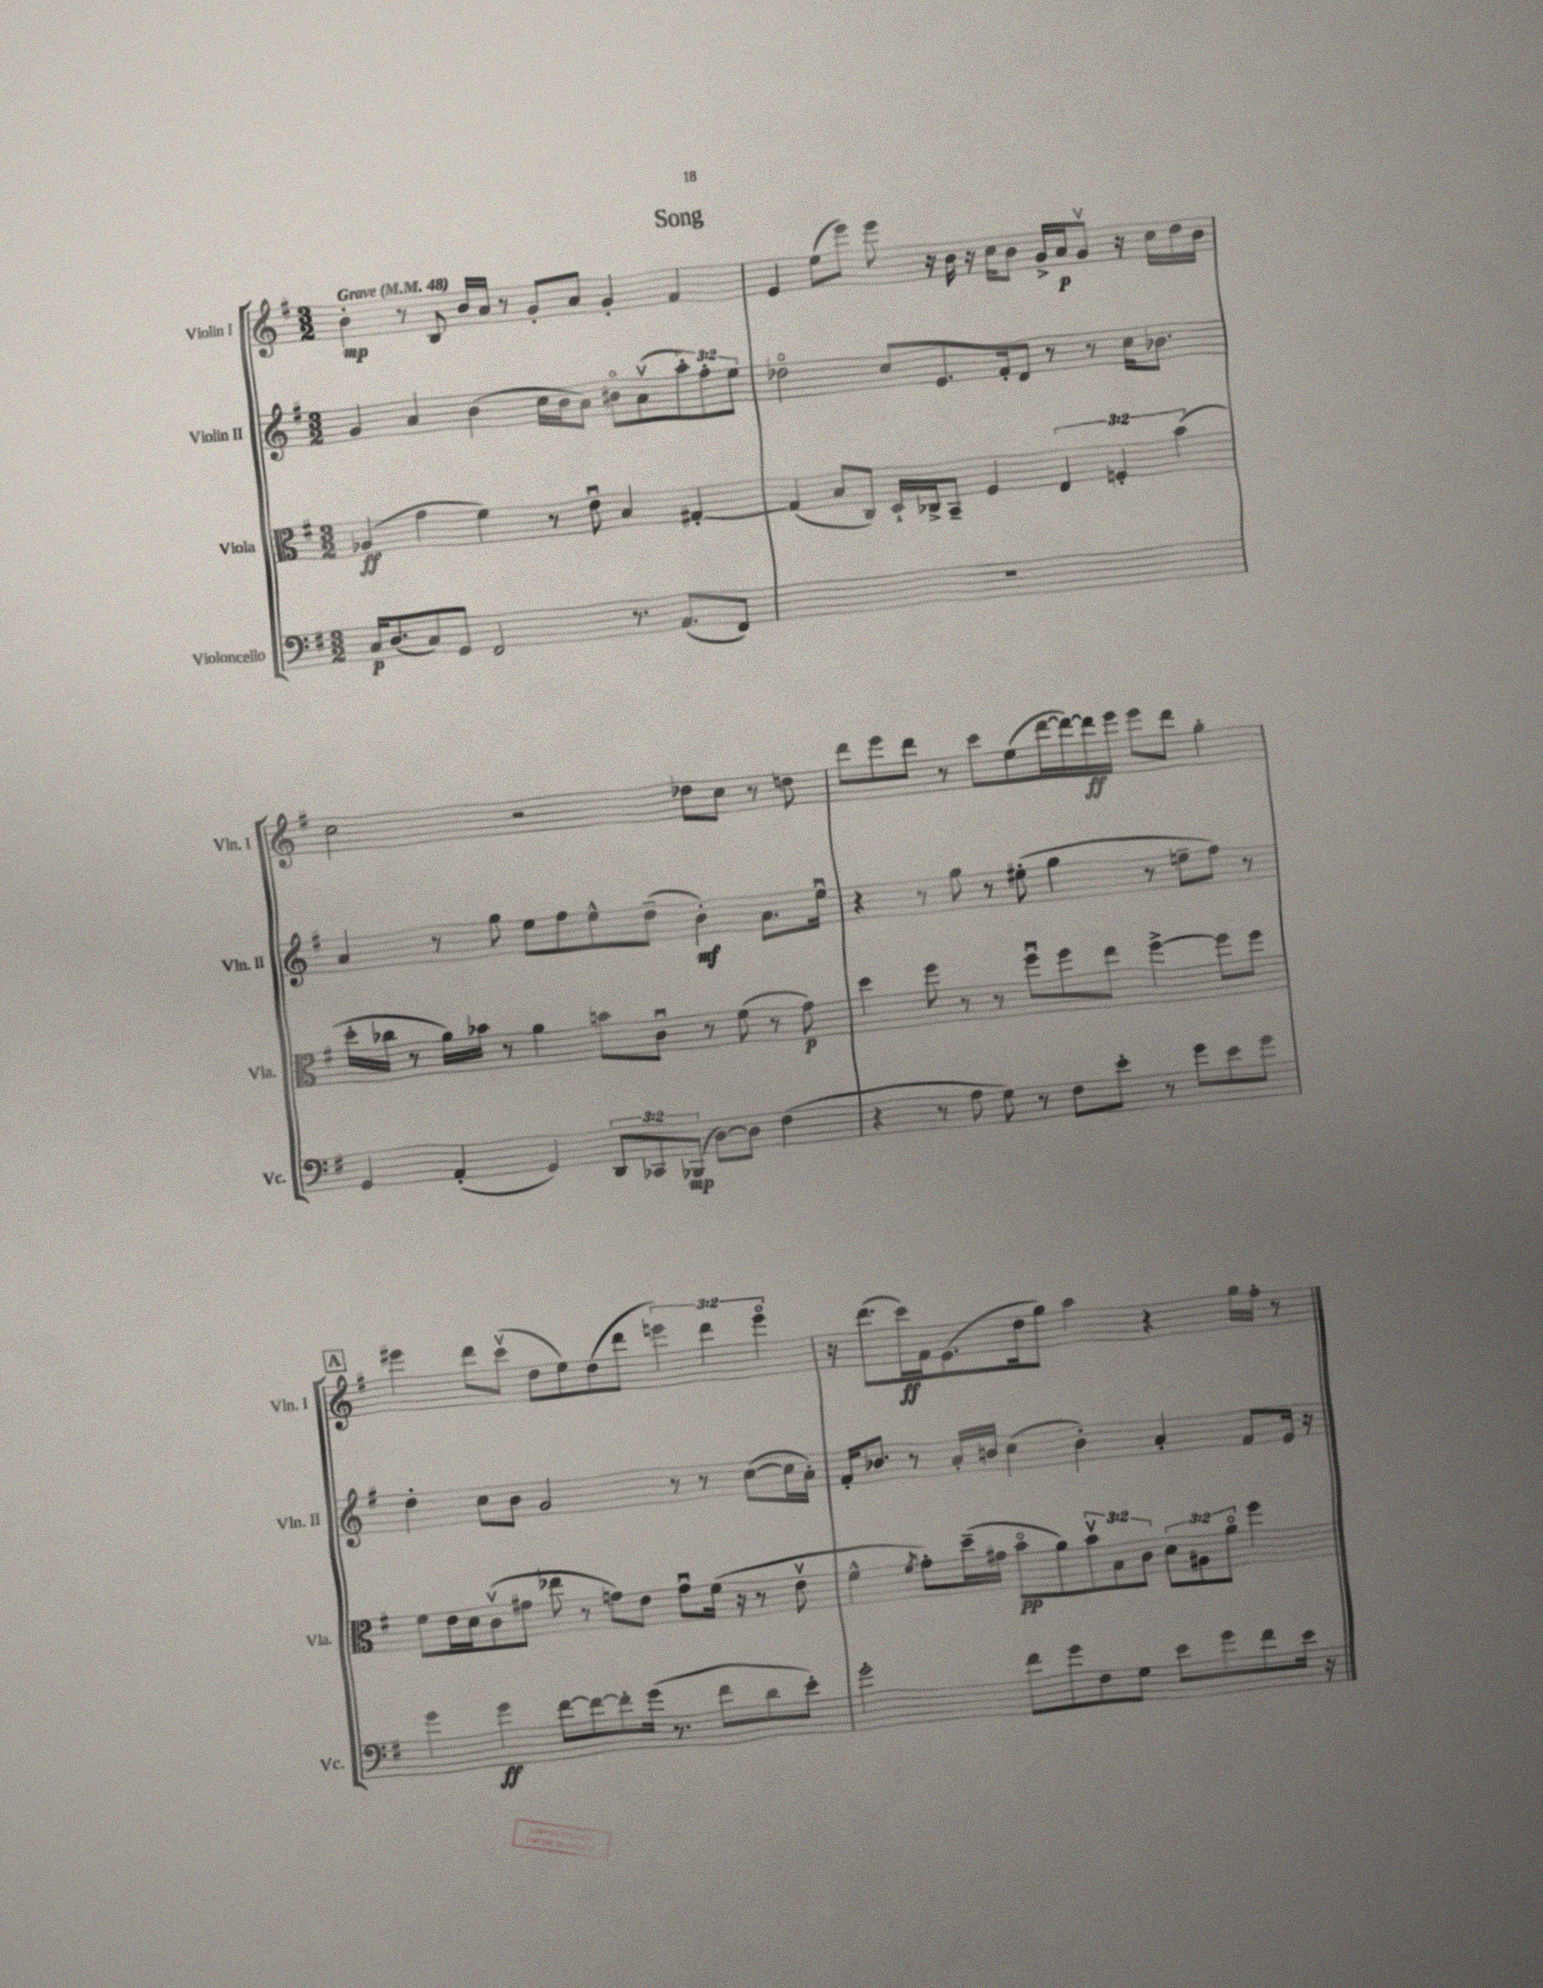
\header { title = "Song" }
<<
\new StaffGroup <<
\new Staff = "s0" \with { instrumentName = "Violin I" shortInstrumentName = "Vln. I" } {
    \clef treble \key g \major \numericTimeSignature \time 3/2 \override Staff.TupletNumber.text = #tuplet-number::calc-fraction-text \tempo "Grave" 4 = 48
    b'4-.\mp r8 b8 b'16 a'16 r8 g'8-. a'8 g'4-. fis'4 |
    e'4 e''8( e'''8) e'''8 r16 b'16 r16 c''16 b'8 g'16-> a'16\p g'8\upbow r16 c''16 d''16 b'16 |
    c''2 r2 des''8 c''8 r8 d''8 |
    d'''8 e'''8 d'''8 r8 c'''8 e''8( d'''16~ d'''16~) d'''16\ff e'''16 e'''8 d'''8 g''4-. |
    \mark \markup { \box "A" } eis'''4 d'''8 c'''8\upbow( d''8 e''8) d''8( d'''8 \tuplet 3/2 { e'''4) d'''4 e'''4\flageolet } |
    r16 d'''8.( c'''16\ff) fis'16 e'8.( d''16 g''8) a''4 r4 g''16 fis''16-. r8 \bar "|." |
}
\new Staff = "s1" \with { instrumentName = "Violin II" shortInstrumentName = "Vln. II" } {
    \clef treble \key g \major \numericTimeSignature \time 3/2 \override Staff.TupletNumber.text = #tuplet-number::calc-fraction-text
    g'4 a'4 b'4( c''16 b'16 a'8) bis'8\flageolet a'8\upbow( \tuplet 3/2 { a''8-.) fis''8-. e''8 } |
    des''2\flageolet c''8 e'8. fis'16-. d'8 r8 r8 c''16 bes'8. |
    a'4 r8 g''8 e''8 fis''8 e''8-^ d''8--( b'4-.\mf) a'8. e''16\downbow |
    r4 r8 g''8 r8 eis''8-.( g''4 r8 e''8-- fis''8) r8 |
    \mark \markup { \box "A" } d''4-. c''8 b'8 g'2 r8 r8 c''8~( c''16 a'16-.) |
    fis'16-. bes'8. r8 a'16-. b'16 c''4( b'4-.) a'4-. fis'8 e'16 r16 \bar "|." |
}
\new Staff = "s2" \with { instrumentName = "Viola" shortInstrumentName = "Vla." } {
    \clef alto \key g \major \numericTimeSignature \time 3/2 \override Staff.TupletNumber.text = #tuplet-number::calc-fraction-text
    aes4\ff( g'4 fis'4) r8 e'8\downbow b4 gis4~-. |
    gis4( b8 c8) d16-! ces16-> b,8-- fis4 \tuplet 3/2 { e4 f4-. b'4( } |
    d''16-. ces''16 r8 a'16) bes'16 r8 a'4 b'8 c'8\downbow r8 fis'8( r8 g'8\p) |
    d''4 fis''8 r8 r8 fis''8\downbow fis''8 e''8 fis''4~-> fis''8 fis''8 |
    \mark \markup { \box "A" } fis'8 e'16 d'16 c'8\upbow( gis'8 ees''8 r8 g'8) e'8 g'8\downbow fis'16( r16 r8 e'8\upbow |
    fis'4-^ \acciaccatura { fis'8 } g'8-.) d''16--( gis'16 b'8\flageolet\pp a'8) \tuplet 3/2 { b'8\upbow b8 c'8 } \tuplet 3/2 { d'8 ais8 a'8\flageolet } fis''4 \bar "|." |
}
\new Staff = "s3" \with { instrumentName = "Violoncello" shortInstrumentName = "Vc." } {
    \clef bass \key g \major \numericTimeSignature \time 3/2 \override Staff.TupletNumber.text = #tuplet-number::calc-fraction-text
    c16\p d8.( c8) g,8 fis,2 r8. a,8.( fis,8) |
    R1. |
    g,4 a,4-.( g,4) \tuplet 3/2 { d,8 ces,8 bes,,8\mp( } d8~) d8 fis4( |
    r4 r8 a8 g8) r8 fis8 e'8-. r8 g'8 e'8 g'8 |
    \mark \markup { \box "A" } g'4 g'4\ff fis'8~ fis'8~ fis'8-. g'16( r8. fis'8 d'8 e'8-.) |
    g'2-. fis'8 g'8 fis8 g8 e'8 g'8 fis'8 e'16 r16 \bar "|." |
}
>>
>>
\layout { \context { \Score \remove "Bar_number_engraver" } }
